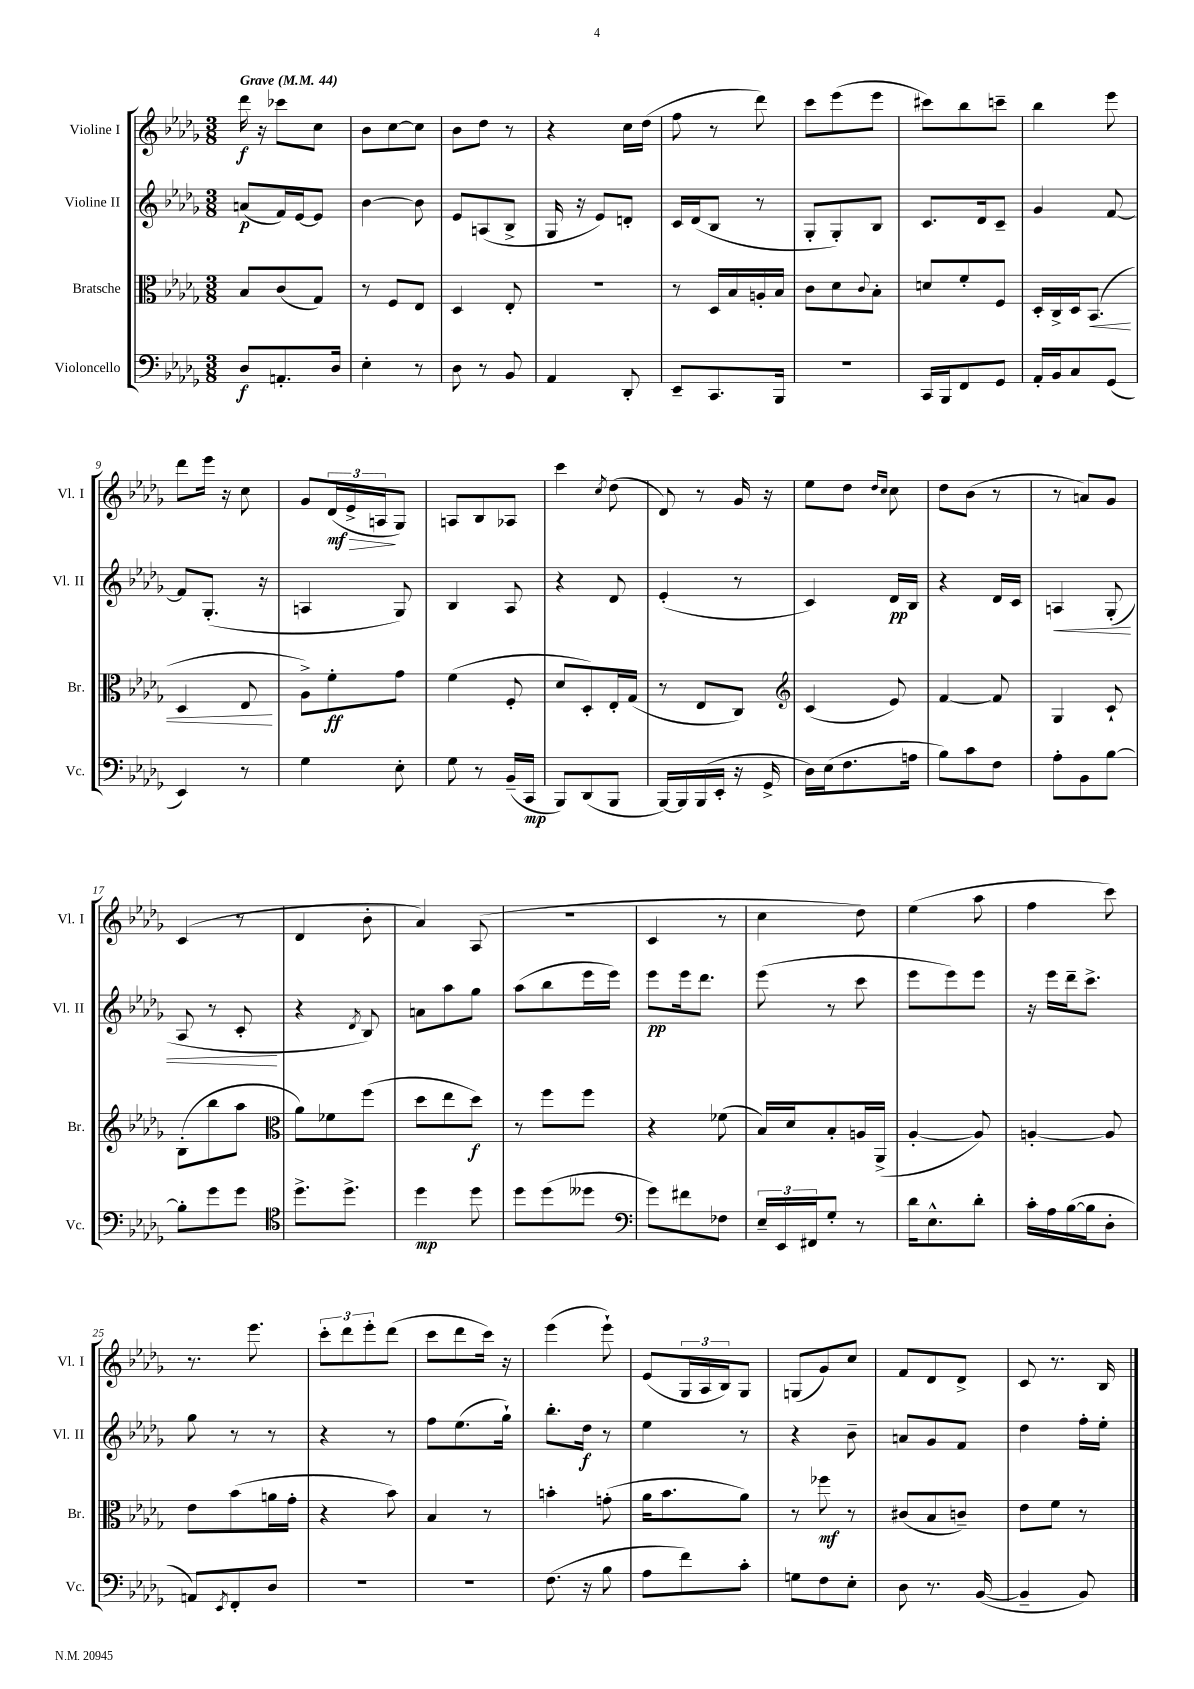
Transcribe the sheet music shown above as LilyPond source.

<<
\new StaffGroup <<
\new Staff = "s0" \with { instrumentName = "Violine I" shortInstrumentName = "Vl. I" } {
    \clef treble \key des \major \numericTimeSignature \time 3/8 \tempo "Grave" 4 = 44
    des'''16\f r16 ces'''8 c''8 |
    bes'8 c''8~ c''8 |
    bes'8 des''8 r8 |
    r4 c''16 des''16( |
    f''8 r8 des'''8) |
    c'''8 ees'''8( ees'''8 |
    cis'''8) bes''8 c'''8-- |
    bes''4 ees'''8 |
    des'''8 ees'''16 r16 c''8 |
    ges'8 \tuplet 3/2 { des'16\mf\>( ees'16-> a16\! } ges8) |
    a8 bes8 aes8 |
    c'''4 \acciaccatura { c''8 } des''8( |
    des'8) r8 ges'16 r16 |
    ees''8 des''8 \grace { des''16 c''16 } c''8 |
    des''8 bes'8( r8 |
    r8 a'8) ges'8 |
    c'4( r8 |
    des'4 bes'8-. |
    aes'4) aes8( |
    R4. |
    c'4 r8 |
    c''4 des''8) |
    ees''4( aes''8 |
    f''4 c'''8) |
    r8. ees'''8. |
    \tuplet 3/2 { c'''8-. des'''8 ees'''8-. } des'''8( |
    c'''8 des'''8 c'''16) r16 |
    ees'''4( ees'''8-!) |
    ees'8( \tuplet 3/2 { ges16 aes16 bes16) } ges8 |
    g8( ges'8) c''8 |
    f'8 des'8 des'8-> |
    c'8 r8. bes16 \bar "|." |
}
\new Staff = "s1" \with { instrumentName = "Violine II" shortInstrumentName = "Vl. II" } {
    \clef treble \key des \major \numericTimeSignature \time 3/8
    a'8\p( f'16) ees'16~ ees'8 |
    bes'4~ bes'8 |
    ees'8 a8( bes8-> |
    ges16 r16 ees'8) d'8-. |
    c'16 des'16( bes8 r8 |
    ges8-. ges8-.) bes8 |
    c'8. des'16 c'8-- |
    ges'4 f'8~ |
    f'8 ges8.-.( r16 |
    a4 ges8) |
    bes4 aes8 |
    r4 des'8 |
    ees'4-.( r8 |
    c'4) des'16\pp bes16 |
    r4 des'16 c'16 |
    a4\< ges8-.( |
    aes8 r8 c'8-.\! |
    r4 \acciaccatura { des'8 } bes8) |
    a'8 aes''8 ges''8 |
    aes''8( bes''8 ees'''16 ees'''16) |
    ees'''8\pp ees'''16 des'''8. |
    ees'''8( r8 c'''8 |
    ees'''8 ees'''8) ees'''8 |
    r16 ees'''16 des'''16-- c'''8.-> |
    ges''8 r8 r8 |
    r4 r8 |
    f''8 ees''8.( ges''16-!) |
    bes''8.-. des''16\f r8 |
    ees''4 r8 |
    r4 bes'8-- |
    a'8 ges'8 f'8 |
    des''4 f''16-. ees''16-. \bar "|." |
}
\new Staff = "s2" \with { instrumentName = "Bratsche" shortInstrumentName = "Br." } {
    \clef alto \key des \major \numericTimeSignature \time 3/8
    bes8 c'8( ges8) |
    r8 f8 ees8 |
    des4 ees8-. |
    r4. |
    r8 des16 bes16 a16-. bes16 |
    c'8 des'8 \appoggiatura { c'8 } bes8-. |
    d'8 f'8-. f8 |
    des16-. c16-> des16 bes,8.\<( |
    des4 ees8\! |
    aes8->) f'8-.\ff ges'8 |
    f'4( f8-. |
    des'8 des8-.) ees16-. ges16( |
    r8 ees8 c8) |
    \clef treble c'4( ees'8) |
    f'4~ f'8 |
    ges4 c'8-! |
    bes8-.( bes''8 aes''8 |
    \clef alto aes'8) fes'8 f''8( |
    des''8 ees''8 des''8\f) |
    r8 f''8 f''8 |
    r4 fes'8( |
    bes16) des'16 bes8-. a16 aes,16->( |
    aes4~-. aes8) |
    a4~-. a8 |
    ees'8 bes'8( a'16 ges'16-. |
    r4 bes'8) |
    bes4 r8 |
    b'4-. g'8-.( |
    aes'16 bes'8. aes'8) |
    r8 fes''8\mf r8 |
    cis'8( bes8 c'8--) |
    ees'8 f'8 r8 \bar "|." |
}
\new Staff = "s3" \with { instrumentName = "Violoncello" shortInstrumentName = "Vc." } {
    \clef bass \key des \major \numericTimeSignature \time 3/8
    des8\f a,8.-. des16 |
    ees4-. r8 |
    des8 r8 bes,8 |
    aes,4 des,8-. |
    ees,8-- c,8. bes,,16 |
    R4. |
    c,16 bes,,16 f,8 ges,8 |
    aes,16-. bes,16 c8 ges,8( |
    ees,4) r8 |
    ges4 ees8-. |
    ges8 r8 bes,16--( c,16\mp |
    bes,,8) des,8( bes,,8 |
    bes,,16~) bes,,16 bes,,16( ees,16-. r16 ges,16-> |
    des16) ees16( f8. a16 |
    bes8) c'8 f8 |
    aes8-. bes,8 bes8~ |
    bes8-. ges'8 ges'8 |
    \clef tenor des''8.-> des''8.-> |
    des''4\mp des''8 |
    des''8 des''8( deses''8 |
    \clef bass ges'8) fis'8 fes8 |
    \tuplet 3/2 { ees16-- ees,16 fis,16 } ges8-. r8 |
    des'16 ees8.-^ des'8-. |
    c'16-. aes16 bes16~( bes16 des8-. |
    a,8) \acciaccatura { ees,8 } f,8-. des8 |
    R4. |
    R4. |
    f8.( r16 bes8 |
    aes8 f'8) c'8-. |
    g8 f8 ees8-. |
    des8 r8. bes,16~( |
    bes,4-- bes,8) \bar "|." |
}
>>
>>
